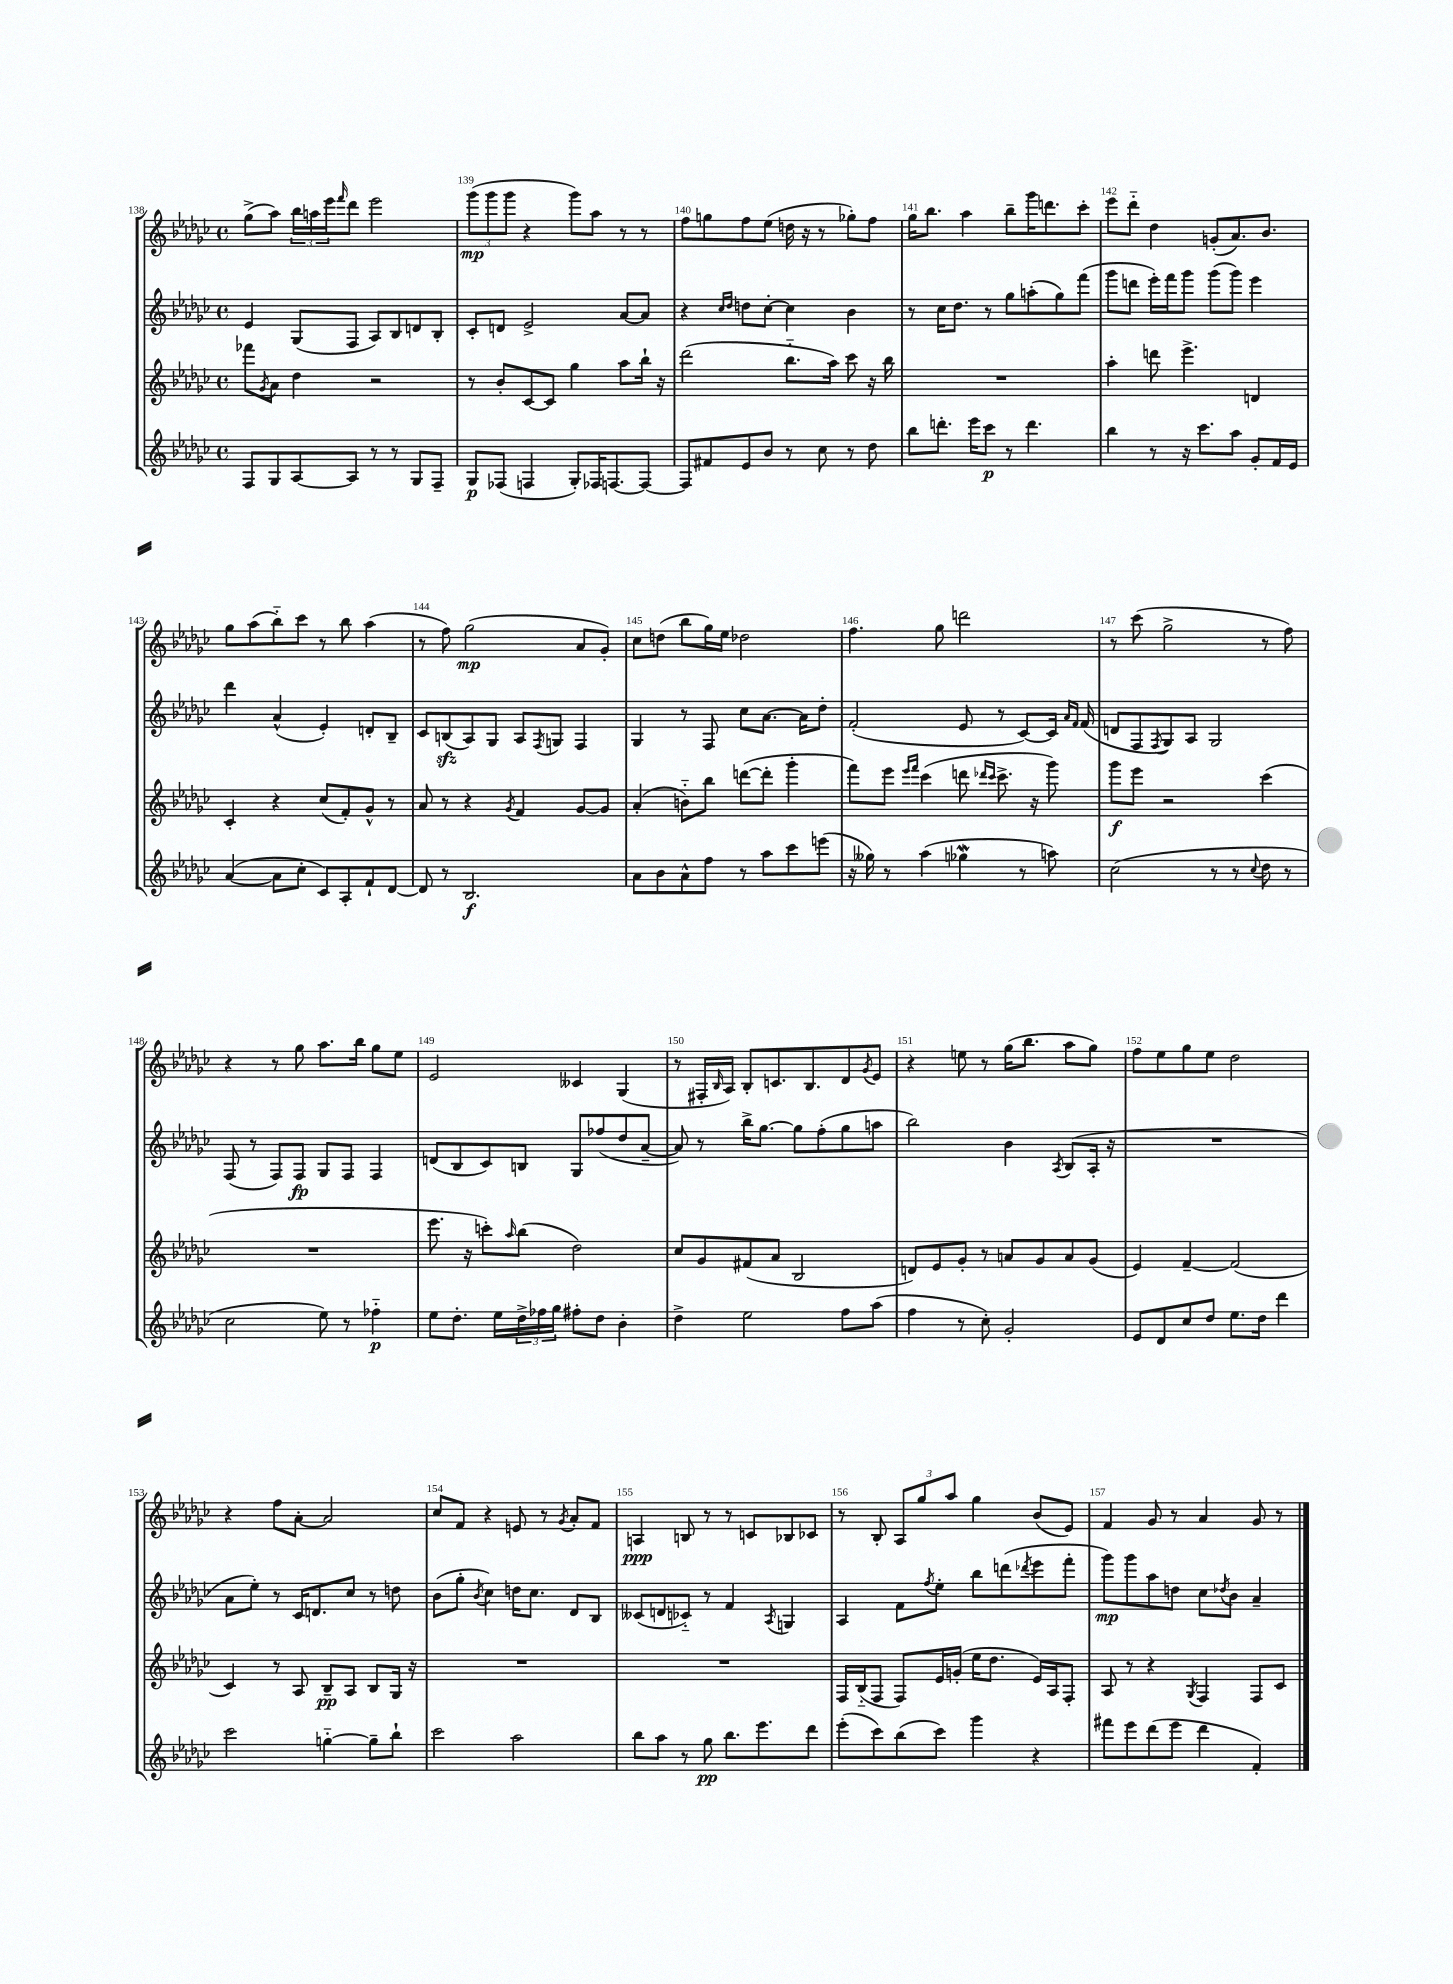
<<
\new StaffGroup <<
\new Staff = "s0" {
    \clef treble \key ges \major \defaultTimeSignature \time 4/4
    ges''8->( aes''8) \tuplet 3/2 { bes''16 a''16 ees'''16 } \grace { f'''16 } des'''8 ees'''2 |
    \tuplet 3/2 { ges'''8\mp( ges'''8 ges'''8 } r4 ges'''8) aes''8 r8 r8 |
    f''8 g''8 f''8 ees''8( d''16 r16 r8 ges''8-.) f''8 |
    ges''16 bes''8. aes''4 bes''8-- ges'''16 d'''8. ces'''8-. |
    ees'''8 des'''8-_ des''4 g'8-.( aes'8.) bes'8. |
    ges''8 aes''8( bes''8-_) ces'''8 r8 bes''8 aes''4( |
    r8 f''8) ges''2\mp( aes'8 ges'8-.) |
    ces''8 d''8( bes''8 ges''16) ees''16 des''2 |
    f''4. ges''8 d'''2 |
    r8 ces'''8( ges''2-> r8 f''8) |
    r4 r8 ges''8 aes''8. bes''16 ges''8 ees''8 |
    ees'2 ceses'4 ges4( |
    r8 fis16-. \grace { bes16 } aes16) bes8-. c'8. bes8. des'8 \acciaccatura { ges'8 } ees'8 |
    r4 e''8 r8 ges''16( bes''8. aes''8 ges''8) |
    f''8 ees''8 ges''8 ees''8 des''2 |
    r4 f''8 aes'8~-. aes'2 |
    ces''8 f'8 r4 e'8 r8 \acciaccatura { ges'8 } aes'8-. f'8 |
    a4\ppp b8 r8 r8 c'8 bes8 ces'8 |
    r8 bes8-. \tuplet 3/2 { aes8 ges''8 aes''8 } ges''4 bes'8( ees'8) |
    f'4 ges'8 r8 aes'4 ges'8 r8 \bar "|." |
}
\new Staff = "s1" {
    \clef treble \key ges \major \defaultTimeSignature \time 4/4
    ees'4 ges8( f8 aes8) bes8 d'8 bes8-. |
    ces'8-. d'8 ees'2-> aes'8~ aes'8 |
    r4 \grace { ces''16 des''16 } d''8 ces''8~-. ces''4 bes'4 |
    r8 ces''16 des''8. r8 ges''8 a''8-.( ges''8) f'''8( |
    ges'''8 d'''8 ees'''16-.) f'''16 ges'''8 ges'''8( ges'''8) ees'''4 |
    des'''4 aes'4-^( ees'4-.) d'8-. bes8-- |
    ces'8 b8\sfz( aes8) ges8 aes8 \acciaccatura { f8 } g8 f4 |
    ges4 r8 f8 ces''8 aes'8.~ aes'16 des''8-. |
    f'2-.( ees'8 r8 ces'8~) ces'16 \grace { aes'16 f'16 } f'16( |
    d'8 f8 \acciaccatura { f8 } ges8) aes8 ges2 |
    f8( r8 f8) f8\fp ges8 f8 f4 |
    d'8( bes8 ces'8) b8 ges8 fes''8( des''8 aes'8~-- |
    aes'8) r8 bes''16-> ges''8.~ ges''8 f''8-.( ges''8 a''8 |
    bes''2) bes'4 \acciaccatura { aes8 } bes8( aes16-. r16 |
    R1 |
    aes'8 ees''8-.) r8 ces'16 d'8. ces''8 r8 d''8 |
    bes'8( ges''8-. \acciaccatura { bes'8 } ces''4) d''16 ces''8. des'8 bes8 |
    ceses'8( d'8 ces'8-_) r8 f'4 \acciaccatura { aes8 } g4 |
    aes4 f'8 \acciaccatura { f''8 } ees''8-. bes''8 d'''8( \acciaccatura { des'''8 } ees'''8 f'''8-. |
    ges'''8\mp) ges'''8 aes''8 d''8 ces''8 \acciaccatura { des''8 } bes'8 aes'4-- \bar "|." |
}
\new Staff = "s2" {
    \clef treble \key ges \major \defaultTimeSignature \time 4/4
    fes'''8 \acciaccatura { ges'8 } aes'8 des''4 r2 |
    r8 bes'8-. ces'8~ ces'8 ges''4 aes''8 bes''16-! r16 |
    des'''2( bes''8.-_ aes''16) ces'''8 r16 bes''16 |
    R1 |
    aes''4-. d'''8 ees'''4.-> d'4 |
    ces'4-. r4 ces''8( f'8-.) ges'8-^ r8 |
    aes'8 r8 r4 \acciaccatura { ges'8 } f'4 ges'8~ ges'8 |
    aes'4-.( b'8-_) bes''8 d'''8~( d'''8-. ges'''4-. |
    f'''8) ees'''8 \grace { ees'''16 f'''16 } ces'''4( d'''8 \grace { des'''16 ces'''16 } ces'''8.-> r16 ges'''8) |
    ges'''8\f ees'''8 r2 ces'''4( |
    R1 |
    ees'''8. r16 c'''8-.) \grace { aes''16 } bes''8( des''2) |
    ces''8 ges'8 fis'8( aes'8 bes2 |
    d'8) ees'8 ges'8-. r8 a'8 ges'8 a'8 ges'8( |
    ees'4) f'4~-- f'2( |
    ces'4) r8 aes8 bes8--\pp aes8 bes8 ges16 r16 |
    R1 |
    R1 |
    f16 bes16-_( f8 f8) ees'16 g'16-.( ees''16 des''8. ees'16) aes16 f8-. |
    aes8 r8 r4 \acciaccatura { ges8 } f4 f8 ces'8 \bar "|." |
}
\new Staff = "s3" {
    \clef treble \key ges \major \defaultTimeSignature \time 4/4
    f8 ges8 aes8~ aes8 r8 r8 ges8 f8-- |
    ges8\p fes8( f4 ges8-.) fes16 f8.~ f8~ |
    f8 fis'8 ees'8 bes'8 r8 ces''8 r8 des''8 |
    bes''8 d'''8.-. ees'''16 ces'''8\p r8 d'''4. |
    bes''4 r8 r16 ces'''8. aes''8 ges'8-. f'16 ees'16 |
    aes'4~( aes'8 ces''8-. ces'8) aes8-. f'8-! des'8~ |
    des'8 r8 bes2.\f |
    aes'8 bes'8 aes'8-^ f''8 r8 aes''8 ces'''8 e'''8( |
    r16 geses''16) r8 aes''4( ges''4\mordent r8 a''8) |
    ces''2( r8 r8 \appoggiatura { ces''8 } des''8 r8 |
    ces''2 ees''8) r8 fes''4-_\p |
    ees''8 des''8.-. ees''16 \tuplet 3/2 { des''16-> fes''16 ges''16 } fis''8-. des''8 bes'4-. |
    des''4-> ees''2 f''8 aes''8( |
    f''4 r8 ces''8-.) ges'2-. |
    ees'8 des'8 ces''8 des''8 ees''8. des''16 des'''4 |
    ces'''2 g''4~-_ g''8-- bes''8-! |
    ces'''2 aes''2 |
    bes''8 aes''8 r8 ges''8\pp bes''8. ees'''8. des'''8 |
    ees'''8-.( ces'''8) bes''8( ces'''8) ges'''4 r4 |
    fis'''8 ees'''8 des'''8( ees'''8 des'''4 f'4-.) \bar "|." |
}
>>
>>
\layout { \context { \Score currentBarNumber = #138 \override BarNumber.break-visibility = ##(#f #t #t) barNumberVisibility = #all-bar-numbers-visible } }
